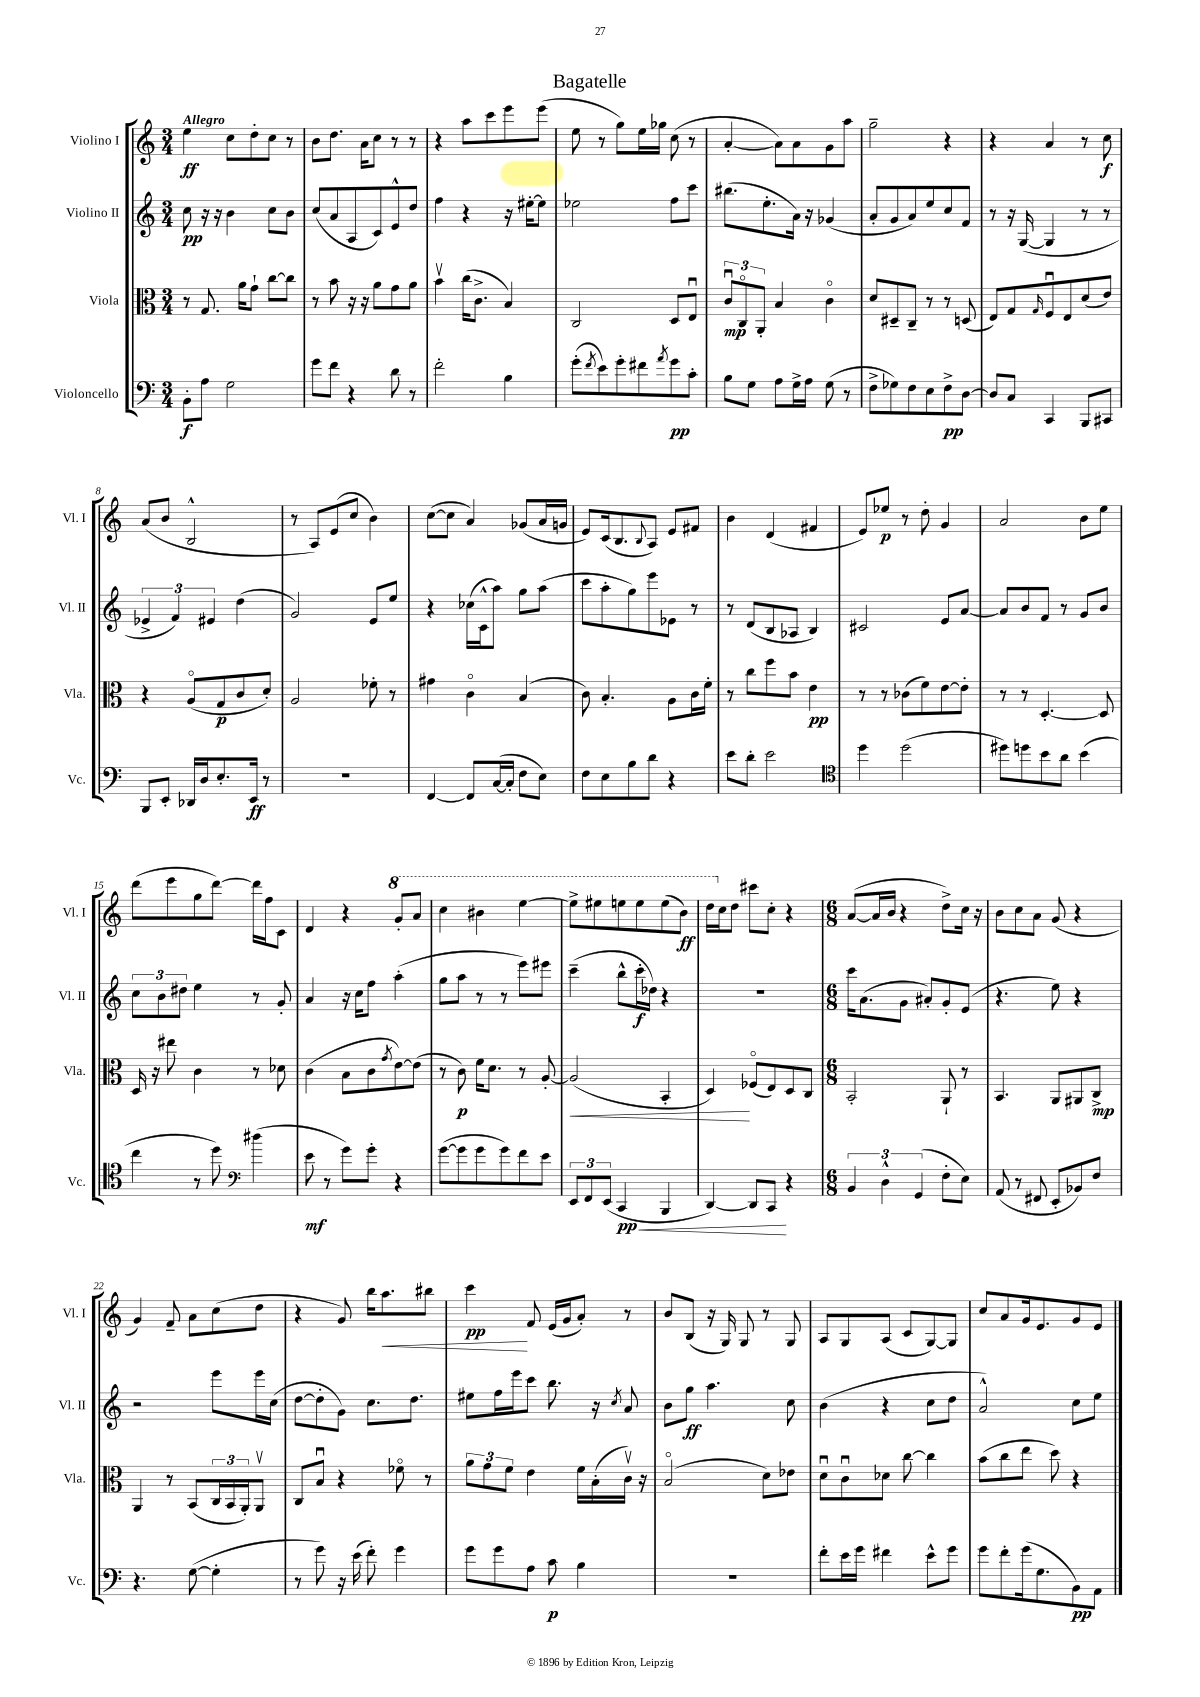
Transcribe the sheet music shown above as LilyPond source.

\header { title = "Bagatelle" }
<<
\new StaffGroup <<
\new Staff = "s0" \with { instrumentName = "Violino I" shortInstrumentName = "Vl. I" } {
    \clef treble \key c \major \numericTimeSignature \time 3/4 \tempo "Allegro"
    e''4\ff c''8 d''8-. c''8 r8 |
    b'8 d''8. a'16 c''8 r8 r8 |
    r4 a''8 c'''8 e'''8 e'''8( |
    e''8 r8 g''8) e''16 ges''16 c''8( r8 |
    a'4~-. a'8) a'8 g'8 a''8 |
    g''2-- r4 |
    r4 a'4 r8 c''8\f |
    a'8( b'8 b2-^ |
    r8 a8) e'8( c''8 b'4) |
    c''8~( c''8 a'4) ges'8( a'16 g'16 |
    e'8) c'16( b8. \appoggiatura { b8 } a8) e'8 fis'8 |
    b'4 d'4( fis'4 |
    e'8) ees''8\p r8 d''8-. g'4 |
    a'2 b'8 e''8 |
    d'''8( e'''8 g''8 d'''8~) d'''16 f''16 c'8 |
    d'4 r4 \ottava #1 g''8-. a''8 |
    c'''4 bis''4 e'''4~ |
    e'''8-> eis'''8 e'''8 e'''8 e'''8( b''8\ff) |
    d'''16 \ottava #0 c''16 d''8 cis'''8 c''8-. r4 |
    \numericTimeSignature \time 6/8 a'8~( a'16 b'16 r4 d''8->) c''16 r16 |
    b'8 c''8 a'8 g'8( r4 |
    g'4) f'8-- a'8 c''8( d''8 |
    r4 g'8) b''16 a''8.\< bis''8 |
    c'''4\pp\! f'8 e'16( g'16 a'8-.) r8 |
    b'8 b8( r16 g16) g8 r8 g8 |
    a8 g8 a8( c'8 g8~) g8 |
    c''8 a'8 g'16 e'8. g'8 e'8 \bar "|." |
}
\new Staff = "s1" \with { instrumentName = "Violino II" shortInstrumentName = "Vl. II" } {
    \clef treble \key c \major \numericTimeSignature \time 3/4
    c''8\pp r16 r16 b'4 c''8 b'8 |
    c''8( a'8 a8 c'8) e'8-^ d''8 |
    f''4 r4 r16 eis''16~-. eis''8 |
    ees''2 f''8 c'''8 |
    bis''8.( e''8.-. a'16) r16 ges'4( |
    a'8-. g'8 a'8) e''8 c''8 f'8 |
    r8 r16 g16~( g4 r8 r8 |
    \tuplet 3/2 { ees'4-> f'4) eis'4 } d''4( |
    g'2) e'8 e''8 |
    r4 ces''16( c'16-^ a''8) g''8 a''8( |
    c'''8 a''8-. g''8) e'''8 ees'8 r8 |
    r8 d'8( b8 aes8 b4) |
    cis'2 e'8 a'8~ |
    a'8 b'8 f'8 r8 g'8 b'8 |
    \tuplet 3/2 { c''8 b'8 dis''8 } e''4 r8 g'8-. |
    a'4 r16 c''16 f''8 a''4-.( |
    g''8 a''8 r8 r8 e'''8) eis'''8 |
    c'''4--( b''8-^ c'''16-.\f des''16) r4 |
    R2. |
    \numericTimeSignature \time 6/8 c'''16 a'8.( g'8 ais'8-.) g'8-. e'8( |
    r4. e''8) r4 |
    r2 e'''8 e'''16 c''16( |
    d''8~ d''8-. g'8) c''8. d''8. |
    eis''8 f''16 e'''16 c'''8 b''8. r16 \acciaccatura { c''8 } a'8 |
    b'8 g''8\ff a''4. c''8 |
    b'4( r4 c''8 d''8 |
    a'2-^) c''8 e''8 \bar "|." |
}
\new Staff = "s2" \with { instrumentName = "Viola" shortInstrumentName = "Vla." } {
    \clef alto \key c \major \numericTimeSignature \time 3/4
    r8 g8. a'16 g'8-! c''8~ c''8 |
    r8 b'8 r16 r16 a'8 g'8 a'8 |
    b'4\upbow c''16( c'8.-> b4) |
    c2 d8 e8\downbow |
    \tuplet 3/2 { c'8\downbow\mp c8\flageolet a,8-. } b4 c'4\flageolet |
    d'8 dis8-- c8-- r8 r8 d8( |
    e8) g8 \grace { g16 } f8\downbow e8 d'8( e'8) |
    r4 a8\flageolet( g8\p c'8 d'8-.) |
    a2 fes'8-. r8 |
    gis'4 c'4\flageolet b4( |
    c'8) b4.-. a8 c'16 f'16-. |
    r8 c''8 f''8 b'8 e'4\pp |
    r8 r8 ces'8( f'8) e'8~ e'8-. |
    r8 r8 d4.~-. d8 |
    d16 r16 eis''8 c'4 r8 des'8 |
    c'4( b8 c'8 \acciaccatura { g'8 } e'8~) e'8( |
    r8 c'8\p) f'16 d'8. r8 a8~-. |
    a2\<( b,4-. |
    d4\!) fes8\flageolet( e8) d8 c8 |
    \numericTimeSignature \time 6/8 b,2-. a,8-! r8 |
    b,4. a,8 ais,8 c8->\mp |
    a,4 r8 b,8( \tuplet 3/2 { c16 b,16 a,16-.) } a,8\upbow |
    c8 b8\downbow r4 fes'8\flageolet r8 |
    \tuplet 3/2 { a'8 g'8 f'8 } e'4 f'16 b16-.( c'16\upbow) r16 |
    b2\flageolet( d'8) ees'8 |
    d'8\downbow c'8\downbow des'8 c''8~ c''4 |
    b'8( c''8 e''8 d''8) r4 \bar "|." |
}
\new Staff = "s3" \with { instrumentName = "Violoncello" shortInstrumentName = "Vc." } {
    \clef bass \key c \major \numericTimeSignature \time 3/4
    b,8-.\f a8 g2 |
    g'8 f'8 r4 d'8 r8 |
    f'2-. b4 |
    g'8-.( \acciaccatura { f'8 } e'8) g'8-. fis'8 \acciaccatura { a'8 } g'8\pp c'8-. |
    b8 g8 a8 g16-> a16 g8( r8 |
    f8-> ges8) f8 e8 f8->\pp d8~ |
    d8 c8 c,4 b,,8 cis,8 |
    b,,8 e,8-. des,16 d16 e8.-. e,16\ff r8 |
    R2. |
    f,4~ f,8 c16~( c16-. f8 e8) |
    f8 e8 b8 d'8 r4 |
    e'8 d'8-. e'2 |
    \clef tenor d''4 d''2( |
    dis''8) d''8 b'8 a'8 b'4( |
    c''4 r8 d''8) dis''4( |
    \clef bass e'8\mf r8 g'8) g'8-. r4 |
    g'8~( g'8 g'8 g'8) f'8 e'8 |
    \tuplet 3/2 { e,8 f,8 e,8( } c,4\pp\< b,,4 |
    d,4~) d,8 c,8\! r4 |
    \numericTimeSignature \time 6/8 \tuplet 3/2 { b,4 d4-^ g,4( } f8-. e8) |
    a,8( r8 fis,8 e,8-. bes,8) f8 |
    r4. g8~( g4-. |
    r8 g'8) r16 e'16( f'8-.) g'4 |
    g'8 g'8 a8 c'8\p b4 |
    R2. |
    f'8-. e'16 g'16 fis'4 e'8-^ g'8 |
    g'8 f'8-. g'16( g8. b,8\pp) a,8 \bar "|." |
}
>>
>>
